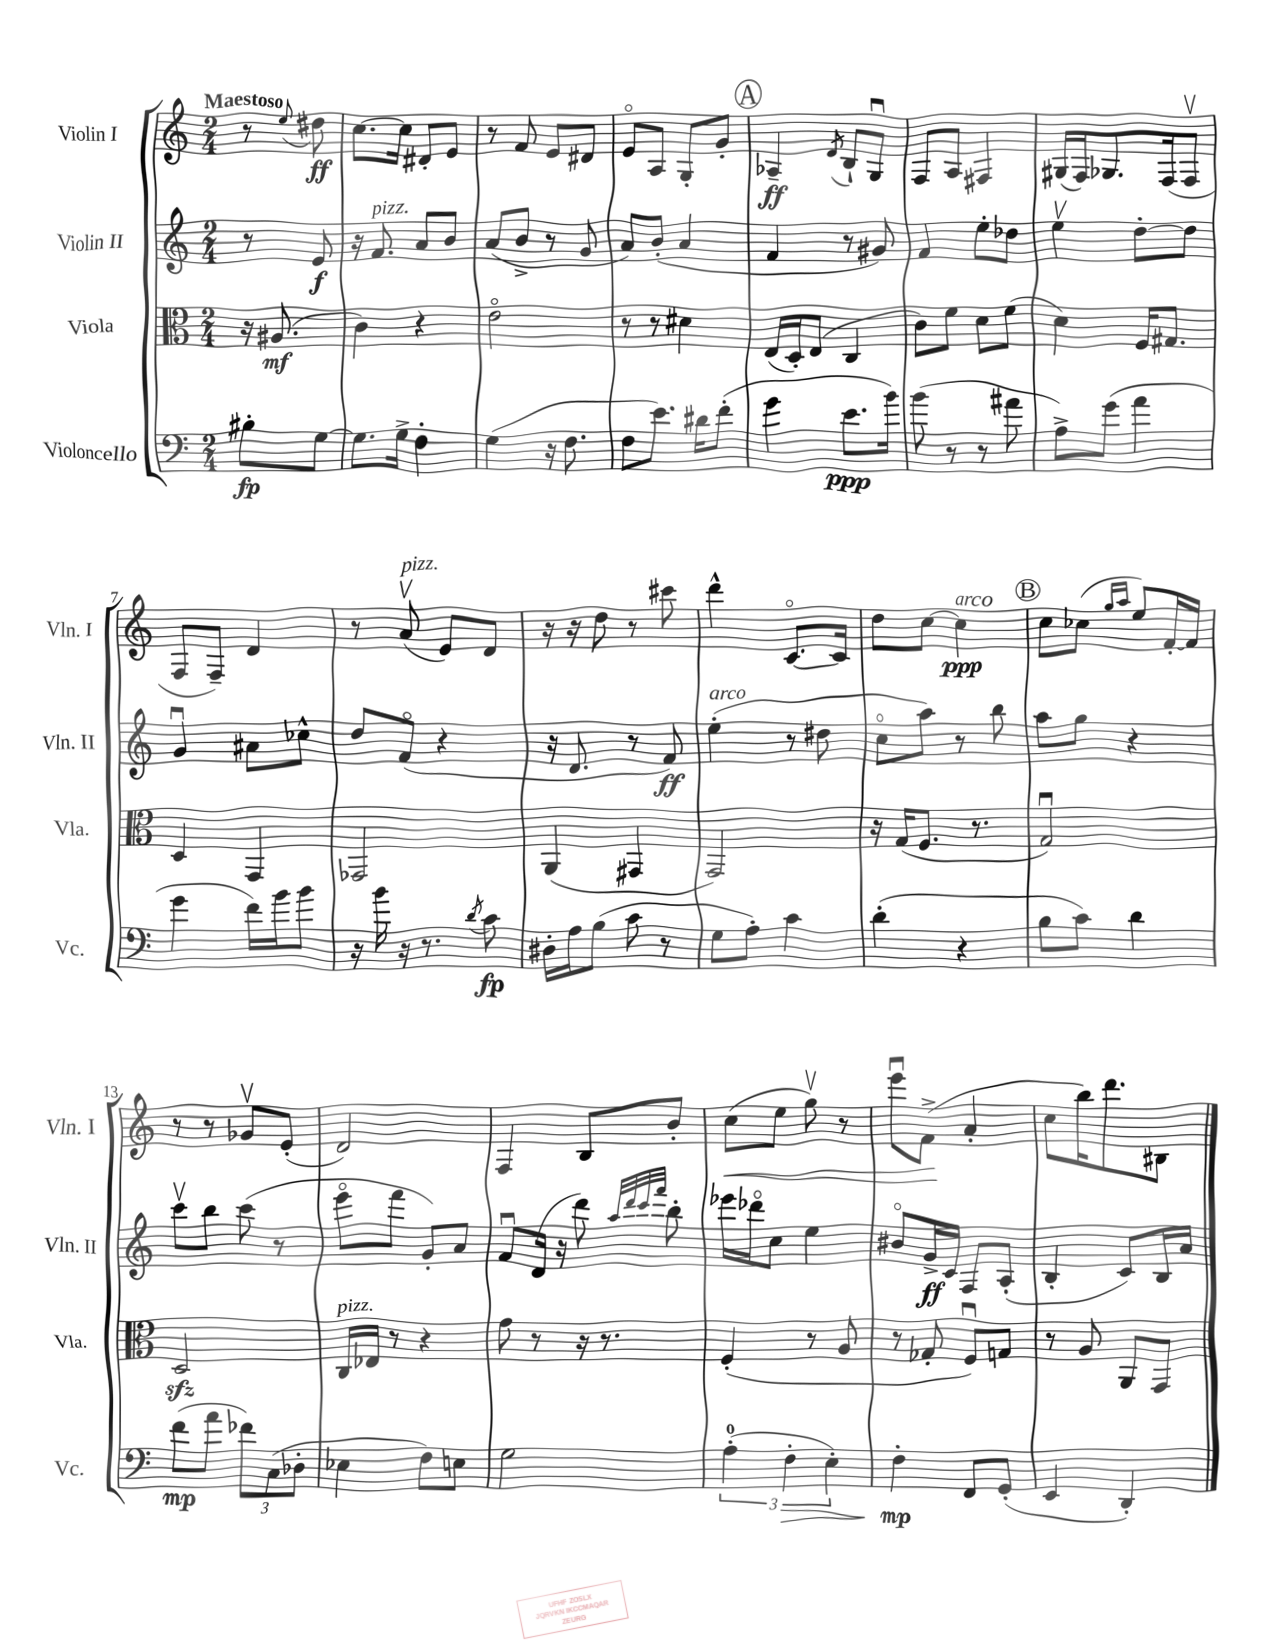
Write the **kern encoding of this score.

**kern	**kern	**kern	**kern
*staff4	*staff3	*staff2	*staff1
*clefF4	*clefC3	*clefG2	*clefG2
*k[]	*k[]	*k[]	*k[]
*M2/4	*M2/4	*M2/4	*M2/4
8B#'	16r	8r	8r
.	(8.A#	.	.
.	.	.	8qqee
[8G	.	8e	8dd#
=	=	=	=
8.G]	4c)	16r	[8.cc
.	.	8.f	.
16G^	.	.	16cc]
4F'	4r	8a	8d#'
.	.	8b	8e
=	=	=	=
(4G	2eo	(8a	8r
.	.	8b^	8f
16r	.	8r	8e
8.F	.	.	.
.	.	8g	8d#
=	=	=	=
8F	8r	8a)	8eo
8.e)	8r	(8b'	8A
.	4d#	4a	8G'
16d#	.	.	.
(8f'	.	.	8g'
=	=	=	=
4g	(16E	4f	4A-~
.	16D')	.	.
.	(8E	.	.
.	.	.	8qd
8.e	4C	8r	8B`
.	.	8g#)	8Gu
16b)	.	.	.
=	=	=	=
(8b	8c)	4f	8F
8r	8f	.	8A
8r	8d	8ee'	4F#
8a#	(8f	8dd-	.
=	=	=	=
8A^)	4d)	4eev	(16G#
.	.	.	16F)
(8g	.	.	8.G-
4a	16F	[8dd'	.
.	8.G#	.	(16F
.	.	8dd]	8Fv
=	=	=	=
4g	4D	4gu	8F
.	.	.	8F~)
16f)	4GG	8a#	4d
16b	.	.	.
8b	.	8cc-^^	.
=	=	=	=
16r	2GG-	8dd	8r
16b	.	.	.
16r	.	(8fo	(8av
8.r	.	.	.
.	.	4r	8e)
8qd	.	.	.
8c	.	.	8d
=	=	=	=
16D#'	(4AA	16r	16r
16A	.	8.d	16r
(8B	.	.	8dd
8c	4GG#	8r	8r
8r	.	8f)	8ccc#
=	=	=	=
8G	2GG)	(4ee'	4ddd^^
8A')	.	.	.
4c	.	8r	[8.co
.	.	8dd#	.
.	.	.	16c]
=	=	=	=
(4d'	16r	8cco	8dd
.	(16G	.	.
.	8.F	8aa)	[8cc
4r	.	8r	4cc]
.	8.r	.	.
.	.	8bb	.
=	=	=	=
8B	2Gu)	8aa	8cc
8c)	.	8gg	(8cc-
.	.	.	16qqgg
.	.	.	16qqaa
4d	.	4r	8ee)
.	.	.	[16f'
.	.	.	16f]
=	=	=	=
(8f	2D	8cccv	8r
8a	.	8bb	8r
12f-)	.	(8ccc	8g-v
(12C	.	.	.
.	.	8r	(8e'
12D-'	.	.	.
=	=	=	=
4E-	16C	8eeeo	2d)
.	16E-	.	.
.	8r	8fff	.
8F)	4r	8g')	.
8E	.	8a	.
=	=	=	=
2G	8g	8fu	4F
.	8r	(16d	.
.	.	16r	.
.	16r	8ddd)	8B
.	8.r	.	.
.	.	32qqaa	.
.	.	32qqddd	.
.	.	32qqccc	.
.	.	32qqfff	.
.	.	8bb'	8b'
=	=	=	=
(6A'	(4F'	16eee-	(8cc
.	.	16ddd-o	.
.	.	8cc	8ee
6F'	.	.	.
.	8r	4ee	8ggv)
6E')	.	.	.
.	8A	.	8r
=	=	=	=
4F'	8r	8b#o	8eeeu
.	8G-'	16g^	(8f^
.	.	16c	.
8FF	8Fu)	8F	4a'
(8GG'	8G	(8A'	.
=	=	=	=
4EE	8r	4B'	8cc
.	8A	.	16bb)
.	.	.	8.ddd
4DD')	8AA	8c)	.
.	8GG	16B	8B#
.	.	16a	.
==	==	==	==
*-	*-	*-	*-
